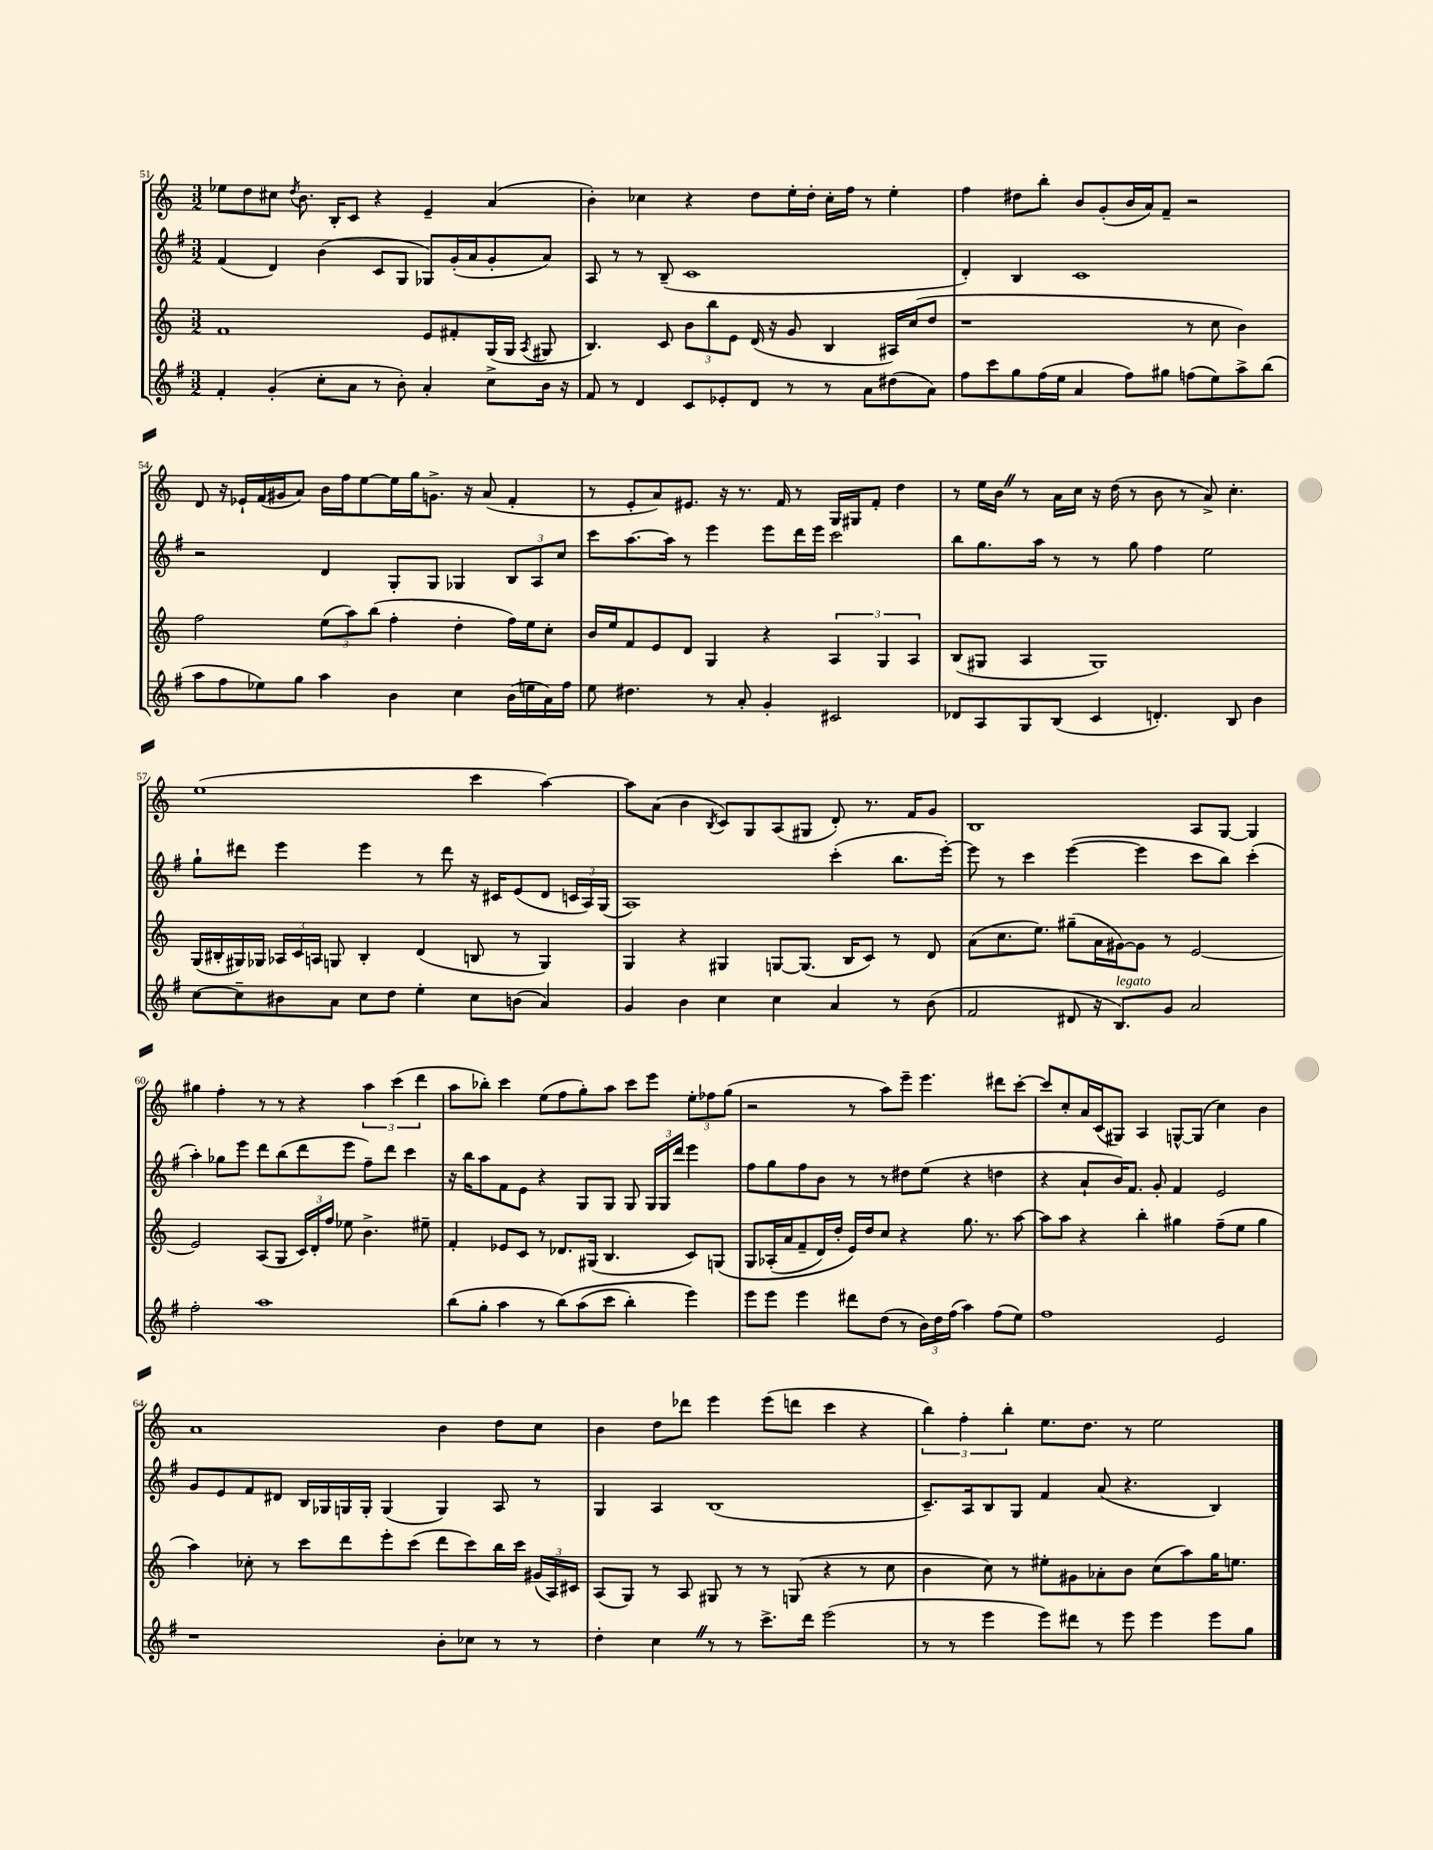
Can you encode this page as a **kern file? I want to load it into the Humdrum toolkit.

**kern	**kern	**kern	**kern
*staff4	*staff3	*staff2	*staff1
*clefG2	*clefG2	*clefG2	*clefG2
*k[f#]	*k[]	*k[f#]	*k[]
*M3/2	*M3/2	*M3/2	*M3/2
4f#'/	1f	(4f#/	8ee-\L
.	.	.	8dd\
(4g'/	.	4d/)	8cc#\J
.	.	.	8qdd/
.	.	.	8.b\
8cc'\L	.	(4b\	.
.	.	.	16B'/LK
8a\J	.	.	8c/J
8r	.	8c/L	4r
8b'\)	.	8G/J	.
4a'/	8e/L	8G-/L)	4e~/
.	8f#'/	(16g'/L	.
.	.	16a/J	.
8cc^\L	(16G/L	8g'/	(4a/
.	16G/JJ	.	.
.	8qA/	.	.
16b\Jk	8G#/	8a/J)	.
16r	.	.	.
=	=	=	=
8f#/	4.B/)	8A/	4b'\)
8r	.	8r	.
4d/	.	8r	4cc-\
.	8c/	(8B~/	.
8c/L	12b\L	1c	4r
.	12bb\	.	.
8e-'/	.	.	.
.	12e\J	.	.
8d/J	(16d/	.	8dd\L
.	16r	.	.
8r	8g/	.	16ee'\L
.	.	.	16dd'\JJ
8r	4B/	.	16cc-'\LL
.	.	.	16ff\JJ
8a\L	.	.	8r
(8dd#\	16A#/LL)	.	4ee'\
.	(16cc/J	.	.
8a\J)	8dd/J	.	.
=	=	=	=
8ff#\L	1r	4d'/)	4ff\
8ccc\	.	.	.
8gg\	.	4B/	8dd#\L
(16ff#\L	.	.	8bb'\J
16ee\JJ	.	.	.
4a/	.	1c	8b/L
.	.	.	(8g'/
8ff#\L)	.	.	16b/L
.	.	.	16a/J)
8gg#\J	.	.	8f~/J
(8ff\L	8r	.	2r
8ee\)	8cc\	.	.
8aa^\	4b\)	.	.
(8bb\J	.	.	.
=	=	=	=
8aa\L	2ff\	2r	8d/
8ff#\	.	.	16r
.	.	.	16e-`/LL
8ee-\)	.	.	(16f/
.	.	.	16g#/J
8gg\J	.	.	8a/J)
4aa\	(12ee\L	4d/	16b\LL
.	.	.	16ff\J
.	12aa\)	.	.
.	.	.	[8ee\
.	(12bb\J	.	.
4b\	4ff'\	8G'/L	16ee\]L
.	.	.	16gg\J
.	.	8G/J	8.g^\J
4cc\	4dd'\	4G-/	.
.	.	.	16r
.	.	.	(8a/
(16b\LL	16ff\LL)	12B/L	4f'/
16ee\	16ee\J	.	.
.	.	12A/	.
16a\)	8cc'\J	.	.
.	.	12cc/J	.
16ff#\JJ	.	.	.
=	=	=	=
8ee\	16b/LL	8ccc\L	8r
.	16ee/J	.	.
4.dd#\	8f/	[8.aa\	8e'/L
.	8e/	.	8a/)
.	.	16aa\]Jk	.
.	8d/J	8r	8.e#/J
8r	4G/	4eee\	.
.	.	.	16r
8a'/	.	.	8.r
4g'/	4r	8eee\L	.
.	.	.	16f/
.	.	16ddd\L	8r
.	.	16eee\JJ	.
2c#/	6A/	2ccc\	16G/LL
.	.	.	16G#/J
.	.	.	8f'/J
.	6G/	.	.
.	.	.	4dd\
.	6A/	.	.
=	=	=	=
8d-/L	(8B/L	8bb\L	8r
8A/	8G#/J	8.gg\	16ee\LL
.	.	.	16b\JJ
8G/	4A/	.	8r
.	.	16aa\Jk	.
(8B/J	.	8r	16a\LL
.	.	.	16cc\JJ
4c/	1G#)	8r	16r
.	.	.	(16dd\
.	.	8gg\	8r
4.d'/)	.	4ff#\	8b\
.	.	.	8r
.	.	2ee\	8a^/)
8B/	.	.	4.cc'\
4b\	.	.	.
=	=	=	=
[8cc\L	(16G/LL	8gg`\L	(1ee
.	16B#'/	.	.
8cc~\]	16G#/)	8ddd#\J	.
.	16G-/JJ	.	.
8b#\	24A-/LL	4eee\	.
.	24c/	.	.
.	24A/JJ	.	.
8a\J	8G/	.	.
8cc\L	4B#'/	4eee\	.
8dd\J	.	.	.
4ee'\	(4d/	8r	.
.	.	8ddd#\	.
8cc\L	8B/	16r	4ccc\
.	.	16c#/LK	.
(8b\J	8r	(8e/	.
4a/)	4G/)	8d/J	[4aa\)
.	.	24c/LL	.
.	.	24A/)	.
.	.	(24G/JJ	.
=	=	=	=
4g/	4G/	1A)	8aa\]L
.	.	.	(8a\J
4b\	4r	.	4b\
.	.	.	8qB/
4cc\	4G#/	.	8c/L)
.	.	.	8G/
4cc\	[8G/L	.	(8A/
.	(8.G/]J	.	8G#/J
4a/	.	(4ccc'\	8d'/)
.	16B/LK	.	.
.	8c/J)	.	8.r
8r	8r	8.bb\L	.
.	.	.	16f/LK
(8b\	8d/	.	8g/J
.	.	[16eee'\Jk)	.
=	=	=	=
2f#/	(8a\L	8eee\]	1B
.	8.cc\	8r	.
.	.	4ccc\	.
.	8.ee\J)	.	.
8d#/	(8gg#~\L	([4eee\	.
16r	16a\L	.	.
8.B/L)	[16g#\J)	.	.
.	8g#\]J	4eee\]	.
8g/J	8r	.	.
2a/	[2e/	8ccc\L	8A/L
.	.	8bb\J)	[8G/J
.	.	(4ccc'\	4G/]
=	=	=	=
2ff#'\	2e/]	4aa'\)	4gg#\
.	.	8gg-\L	4ff'\
.	.	8eee\J	.
1aa	(8A/L	8ddd\L	8r
.	8G/J	(8bb\	8r
.	24c/LL)	8ddd\	4r
.	24d'/	.	.
.	24ff/JJ	.	.
.	8ee-\	8eee\J	.
.	4.b^\	8ff#~\L)	6aa\
.	.	8ddd\J	.
.	.	.	(6ccc\
.	.	4ccc\	.
.	.	.	6ddd\
.	8ee#~\	.	.
=	=	=	=
(8bb\L	4f'/	16r	8aa\L
.	.	16bb\LK	.
8gg'\J	.	8aa\	8bb-'\J)
4aa\	8e-/L	8f#\	4ccc\
.	8c/J	8e\J	.
8r	8r	4r	(8ee\L
&(8bb\L)	8.d-/L	.	8ff\
(8aa\	.	8G/L	8gg'\)
.	(16G#/Jk	.	.
8ccc\J	4.B/	8G/J	8aa\J
4bb'\)	.	8G/	8ccc\L
.	.	24G/LL	8eee\J
.	.	24G/	.
.	.	24ddd/JJ	.
4eee\&)	8c/L)	4eee\	12ee'\L
.	.	.	12ff-\
.	&(8G/J	.	.
.	.	.	(12gg\J
=	=	=	=
8eee\L	8G/L	8ff#\L	2r
8eee\J	(16A-'/L	8gg\	.
.	16a/J	.	.
4eee\	8f~/	8ff#\	.
.	16d/L)	8b\J	.
.	16dd'/JJ	.	.
8ddd#\L	16e/LL&)	8r	8r
.	16dd/J	.	.
(8dd\J	8cc/J	8r	8aa\L)
8r	4r	8dd#\L	8eee~\J
24b\LL)	.	(8ee\J	4.eee\
24dd\	.	.	.
(24ff#\JJ	.	.	.
4aa\)	8.gg\	4r	.
.	8.r	.	.
(8ff#\L	.	4dd\	8ddd#\L
8ee\J)	[8aa\	.	[8ccc'\J
=	=	=	=
1ff#	8aa\]L	4r	8ccc/]L
.	8aa\J	.	8cc'/
.	4r	8a`/L	16a/L
.	.	.	(16c/J
.	.	16b/K)	8G#/J)
.	.	8.f#/J	.
.	4bb'\	.	4A/
.	.	8g'/	.
.	4gg#\	4f#/	[8G^^/L
.	.	.	(8G/]J
2e/	(8ff~\L	2e/	4cc\)
.	8ee\J	.	.
.	4gg#\	.	4b\
=	=	=	=
1r	4aa\)	8g/L	1a
.	.	8e/	.
.	8cc-'\	8f#/	.
.	8r	8d#/J	.
.	8ccc\L	16B/LL	.
.	.	16G-/	.
.	8ddd\	16G/	.
.	.	16G'/JJ	.
.	8eee'\	(4G/	.
.	(8ccc\J	.	.
8b'\L	8ddd\L	4G/)	4b\
8cc-\J	8ccc\)	.	.
8r	16bb\L	8A/	8dd\L
.	16ccc\JJ	.	.
8r	(24g#/LL	8r	8cc\J
.	24A/)	.	.
.	24c#/JJ	.	.
=	=	=	=
4dd'\	(8A/L	4G/	4b\
.	8G/J)	.	.
4cc\	8r	4A/	8dd\L
.	8A/	.	8ddd-\J
8r	8G#/	(1B	4eee\
8r	8r	.	.
8.ccc^\L	8r	.	(8eee\L
.	(8G/	.	8ddd\J
16ddd\Jk	.	.	.
(2eee\	4r	.	4ccc\
.	8r	.	4r
.	8cc\	.	.
=	=	=	=
8r	4b\	8.c~/L)	6bb\)
8r	.	.	.
.	.	.	6ff'\
.	.	16A/k	.
4eee\	8cc\)	8B/	.
.	.	.	6bb'\
.	8r	8G/J	.
8eee\L)	8ee#'\L	4f#/	8.ee\L
8ddd#\J	8g#\	.	.
.	.	.	8.dd\J
8r	8a-'\	(8a/	.
8eee\	8b\J	4.r	8r
4eee\	(8cc\L	.	2ee\
.	8aa\)	.	.
8eee\L	16gg\K	4B/)	.
.	8.ee\J	.	.
8gg\J	.	.	.
==	==	==	==
*-	*-	*-	*-
